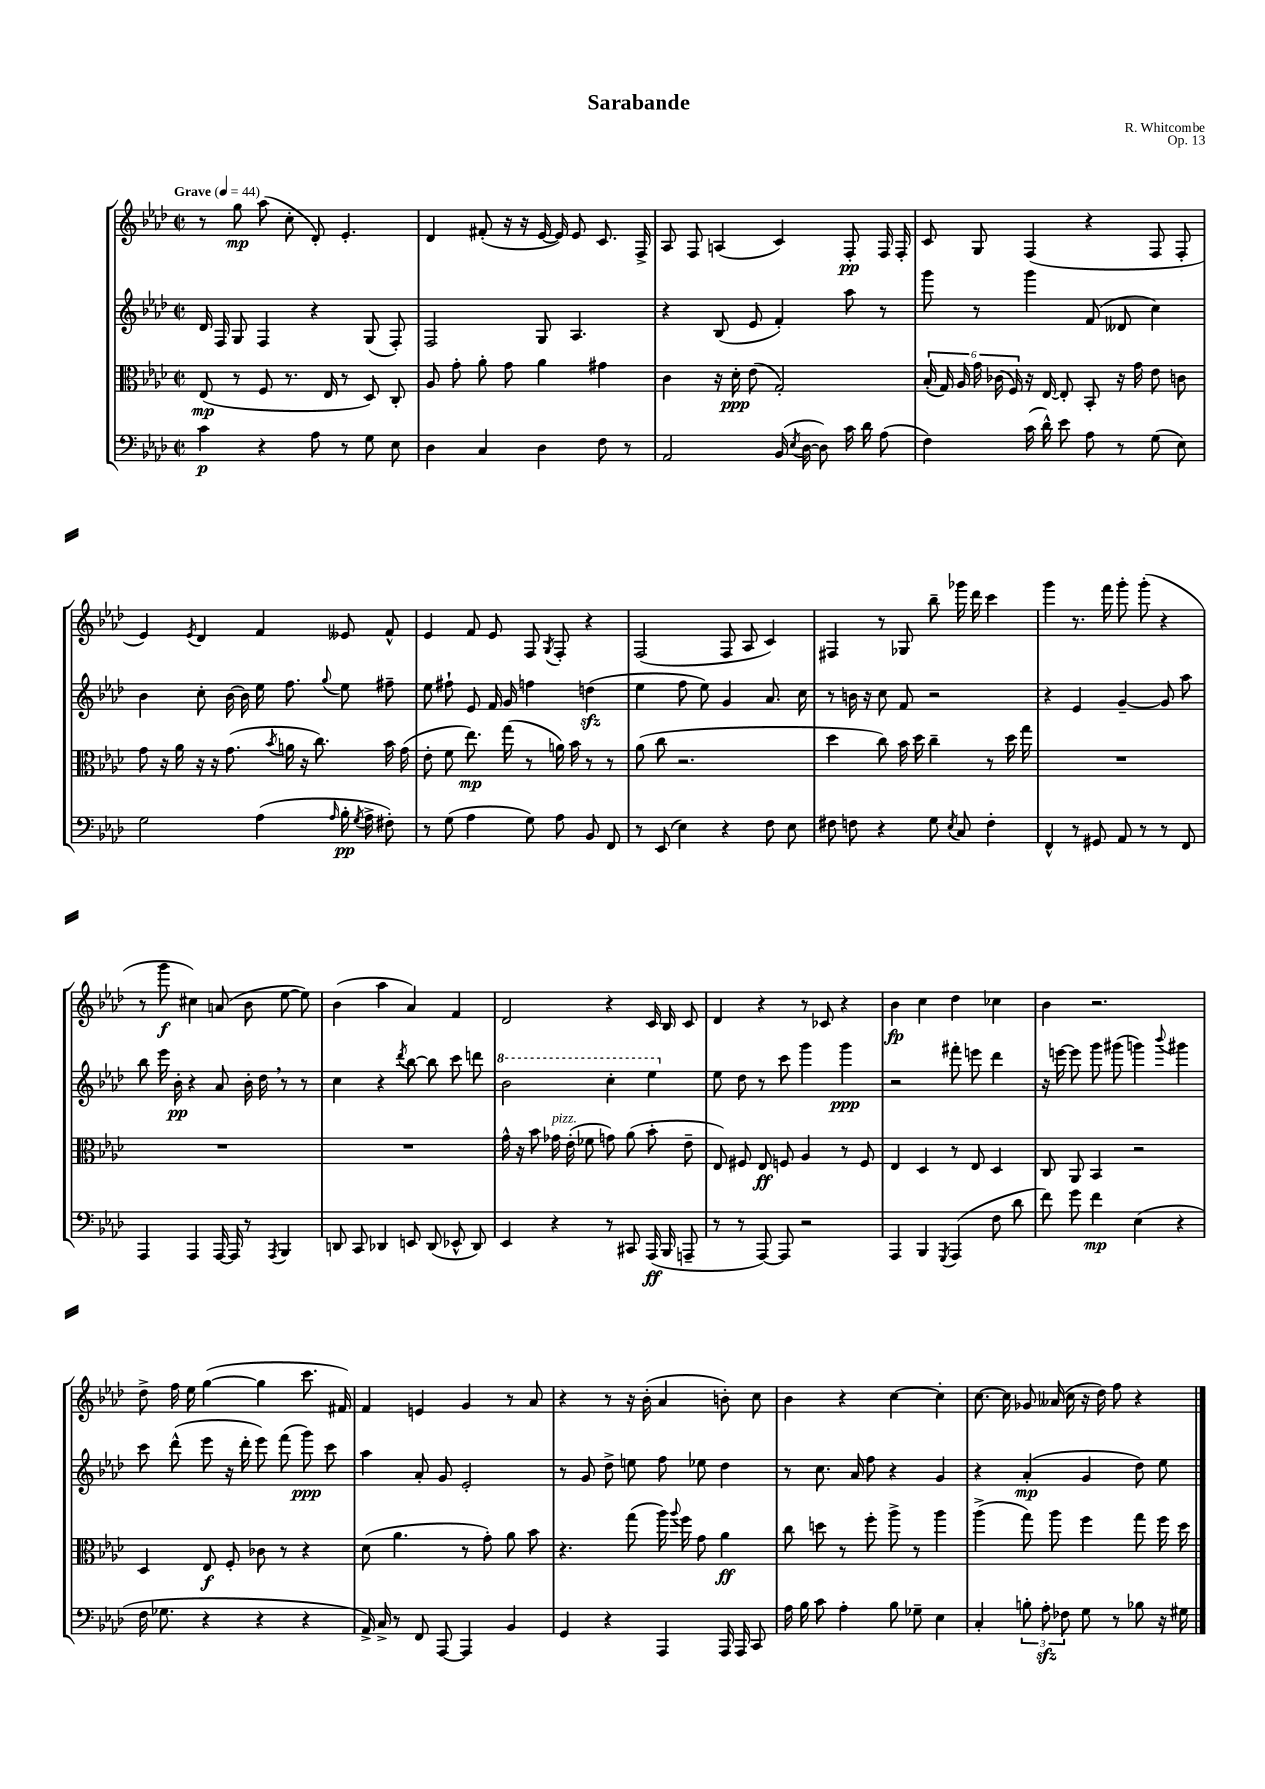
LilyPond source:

\header { title = "Sarabande" composer = "R. Whitcombe" opus = "Op. 13" }
<<
\new StaffGroup <<
\new Staff = "s0" {
    \clef treble \key aes \major \defaultTimeSignature \time 2/2 \tempo "Grave" 4 = 44
    \autoBeamOff r8 g''8\mp aes''8( c''8-. des'8-.) ees'4.-. |
    des'4 fis'8-.( r16 r16 ees'16~ ees'16) ees'8 c'8. f16-> |
    aes8 f8 a4( c'4) f8-.\pp f16 f16-. |
    c'8 g8 f4( r4 f8 f8-. |
    ees'4) \acciaccatura { ees'8 } des'4 f'4 eeses'8 f'8-^ |
    ees'4 f'8 ees'8 f8 \acciaccatura { g8 } f8-. r4 |
    f2( f8 aes8 c'4) |
    fis4 r8 ges8 bes''8-- ges'''16 des'''16 c'''4 |
    g'''4 r8. f'''16 g'''8-. g'''8-.( r4 |
    r8 g'''8\f cis''4) a'8( bes'8 ees''8~ ees''8) |
    bes'4( aes''4 aes'4) f'4 |
    des'2 r4 c'16 bes16 c'8 |
    des'4 r4 r8 ces'8 r4 |
    bes'4\fp c''4 des''4 ces''4 |
    bes'4 r2. |
    des''8-> f''16 ees''16 g''4~( g''4 c'''8. fis'16) |
    f'4 e'4 g'4 r8 aes'8 |
    r4 r8 r16 bes'16-.( aes'4 b'8-.) c''8 |
    bes'4 r4 c''4~ c''4-. |
    c''8.~ c''16 ges'8 aeses'16( c''16 r16 des''16) f''8 r4 \bar "|." |
}
\new Staff = "s1" {
    \clef treble \key aes \major \defaultTimeSignature \time 2/2
    \autoBeamOff des'16 f16 g8 f4 r4 g8( f8-.) |
    f2 g8 aes4. |
    r4 bes8( ees'8 f'4-.) aes''8 r8 |
    g'''8 r8 g'''4 f'8( deses'8 c''4) |
    bes'4 c''8-. bes'16~ bes'16 ees''16 f''8. \appoggiatura { g''8 } ees''8 fis''8-- |
    ees''8 fis''8-! ees'8 f'16 g'16 f''4 d''4\sfz( |
    ees''4 f''8 ees''8) g'4 aes'8. c''16 |
    r8 b'16 r16 c''8 f'8 r2 |
    r4 ees'4 g'4~-- g'8 aes''8 |
    bes''8 ees'''16 bes'16-.\pp r4 aes'8 bes'16-. des''16 \breathe r8 r8 |
    c''4 r4 \acciaccatura { des'''8 } bes''8~ bes''8 c'''8 d'''8 |
    \ottava #1 bes''2 c'''4-. ees'''4 \ottava #0 |
    ees''8 des''8 r8 c'''8 g'''4 g'''4\ppp |
    r2 fis'''8-. e'''8 des'''4 |
    r16 e'''16~ e'''8 g'''8 gis'''8( g'''4) \appoggiatura { bes'''8 } gis'''4 |
    c'''8 des'''8-^( ees'''8 r16 des'''16-. ees'''8) f'''8( g'''8\ppp) c'''8 |
    aes''4 aes'8-. g'8 ees'2-. |
    r8 g'8 des''8-> e''8 f''8 ees''8 des''4 |
    r8 c''8. aes'16 f''8 r4 g'4 |
    r4 aes'4-.\mp( g'4 des''8) ees''8 \bar "|." |
}
\new Staff = "s2" {
    \clef alto \key aes \major \defaultTimeSignature \time 2/2
    \autoBeamOff ees8\mp( r8 f8 r8. ees16 r8 des8) c8-. |
    aes8 g'8-. aes'8-. g'8 aes'4 gis'4 |
    c'4 r16 des'16-.\ppp ees'8( g2-.) |
    \tuplet 6/4 { bes16-.( g16) aes16 g'16 ces'16( f16) } r16 ees16~ ees8-. bes,8-. r16 g'16 ees'8 c'8 |
    g'8 r16 aes'16 r16 r16 g'8.( \acciaccatura { bes'8 } a'16 r16 c''8.) bes'16 g'16( |
    ees'8-. f'8 ees''8.\mp) g''16( r8 a'16) bes'16 r8 r8 |
    aes'8( c''8 r2. |
    des''4 c''8) bes'16 des''16 c''4-- r8 des''16 g''16 |
    R1 |
    R1 |
    R1 |
    g'16-^ r16 bes'8 ges'16^\markup { \italic "pizz." } ees'16-.( fes'8 g'8) aes'8( bes'8-. ees'8-- |
    ees8) fis8 ees8\ff f8 aes4 r8 f8 |
    ees4 des4 r8 ees8 des4 |
    c8 aes,8 bes,4 r2 |
    des4 ees8\f f8-. ces'8 r8 r4 |
    des'8( aes'4. r8 g'8-.) aes'8 bes'8 |
    r4. g''8( aes''16) \appoggiatura { aes''8 } f''16 g'8 aes'4\ff |
    c''8 d''8 r8 f''8-. aes''8-> r8 aes''4 |
    aes''4->( g''8) aes''8 f''4 g''8 f''16 des''16 \bar "|." |
}
\new Staff = "s3" {
    \clef bass \key aes \major \defaultTimeSignature \time 2/2
    \autoBeamOff c'4\p r4 aes8 r8 g8 ees8 |
    des4 c4 des4 f8 r8 |
    aes,2 bes,16( \acciaccatura { ees8 } des16~ des8) c'16 des'16 aes8( |
    f4) c'16( des'16-^) ees'8 aes8 r8 g8( ees8) |
    g2 aes4( \grace { aes16 } bes16-.\pp \acciaccatura { g8 } aes16-> fis8-.) |
    r8 g8( aes4 g8) aes8 bes,8 f,8 |
    r8 ees,8( ees4) r4 f8 ees8 |
    fis8 f8 r4 g8 \acciaccatura { ees8 } c8 f4-. |
    f,4-^ r8 gis,8 aes,8 r8 r8 f,8 |
    aes,,4 aes,,4 aes,,16~ aes,,16 r8 \acciaccatura { aes,,8 } bes,,4 |
    d,8 c,8 des,4 e,8 des,8( ees,8-^ des,8) |
    ees,4 r4 r8 cis,8 aes,,16\ff( bes,,16 a,,8-- |
    r8 r8 aes,,8~) aes,,8 r2 |
    aes,,4 bes,,4 \acciaccatura { g,,8 } aes,,4( f8 des'8 |
    f'8) g'8 f'4\mp ees4( r4 |
    f16 ges8. r4 r4 r4 |
    aes,16->) c16-> r8 f,8 aes,,8~ aes,,4 bes,4 |
    g,4 r4 aes,,4 aes,,16 aes,,16 c,8 |
    aes16 bes16 c'8 aes4-. bes8 ges8-- ees4 |
    c4-. \tuplet 3/2 { b8-. aes8-.\sfz fes8 } g8 r8 bes8 r16 gis16 \bar "|." |
}
>>
>>
\layout { \context { \Score \remove "Bar_number_engraver" } }
